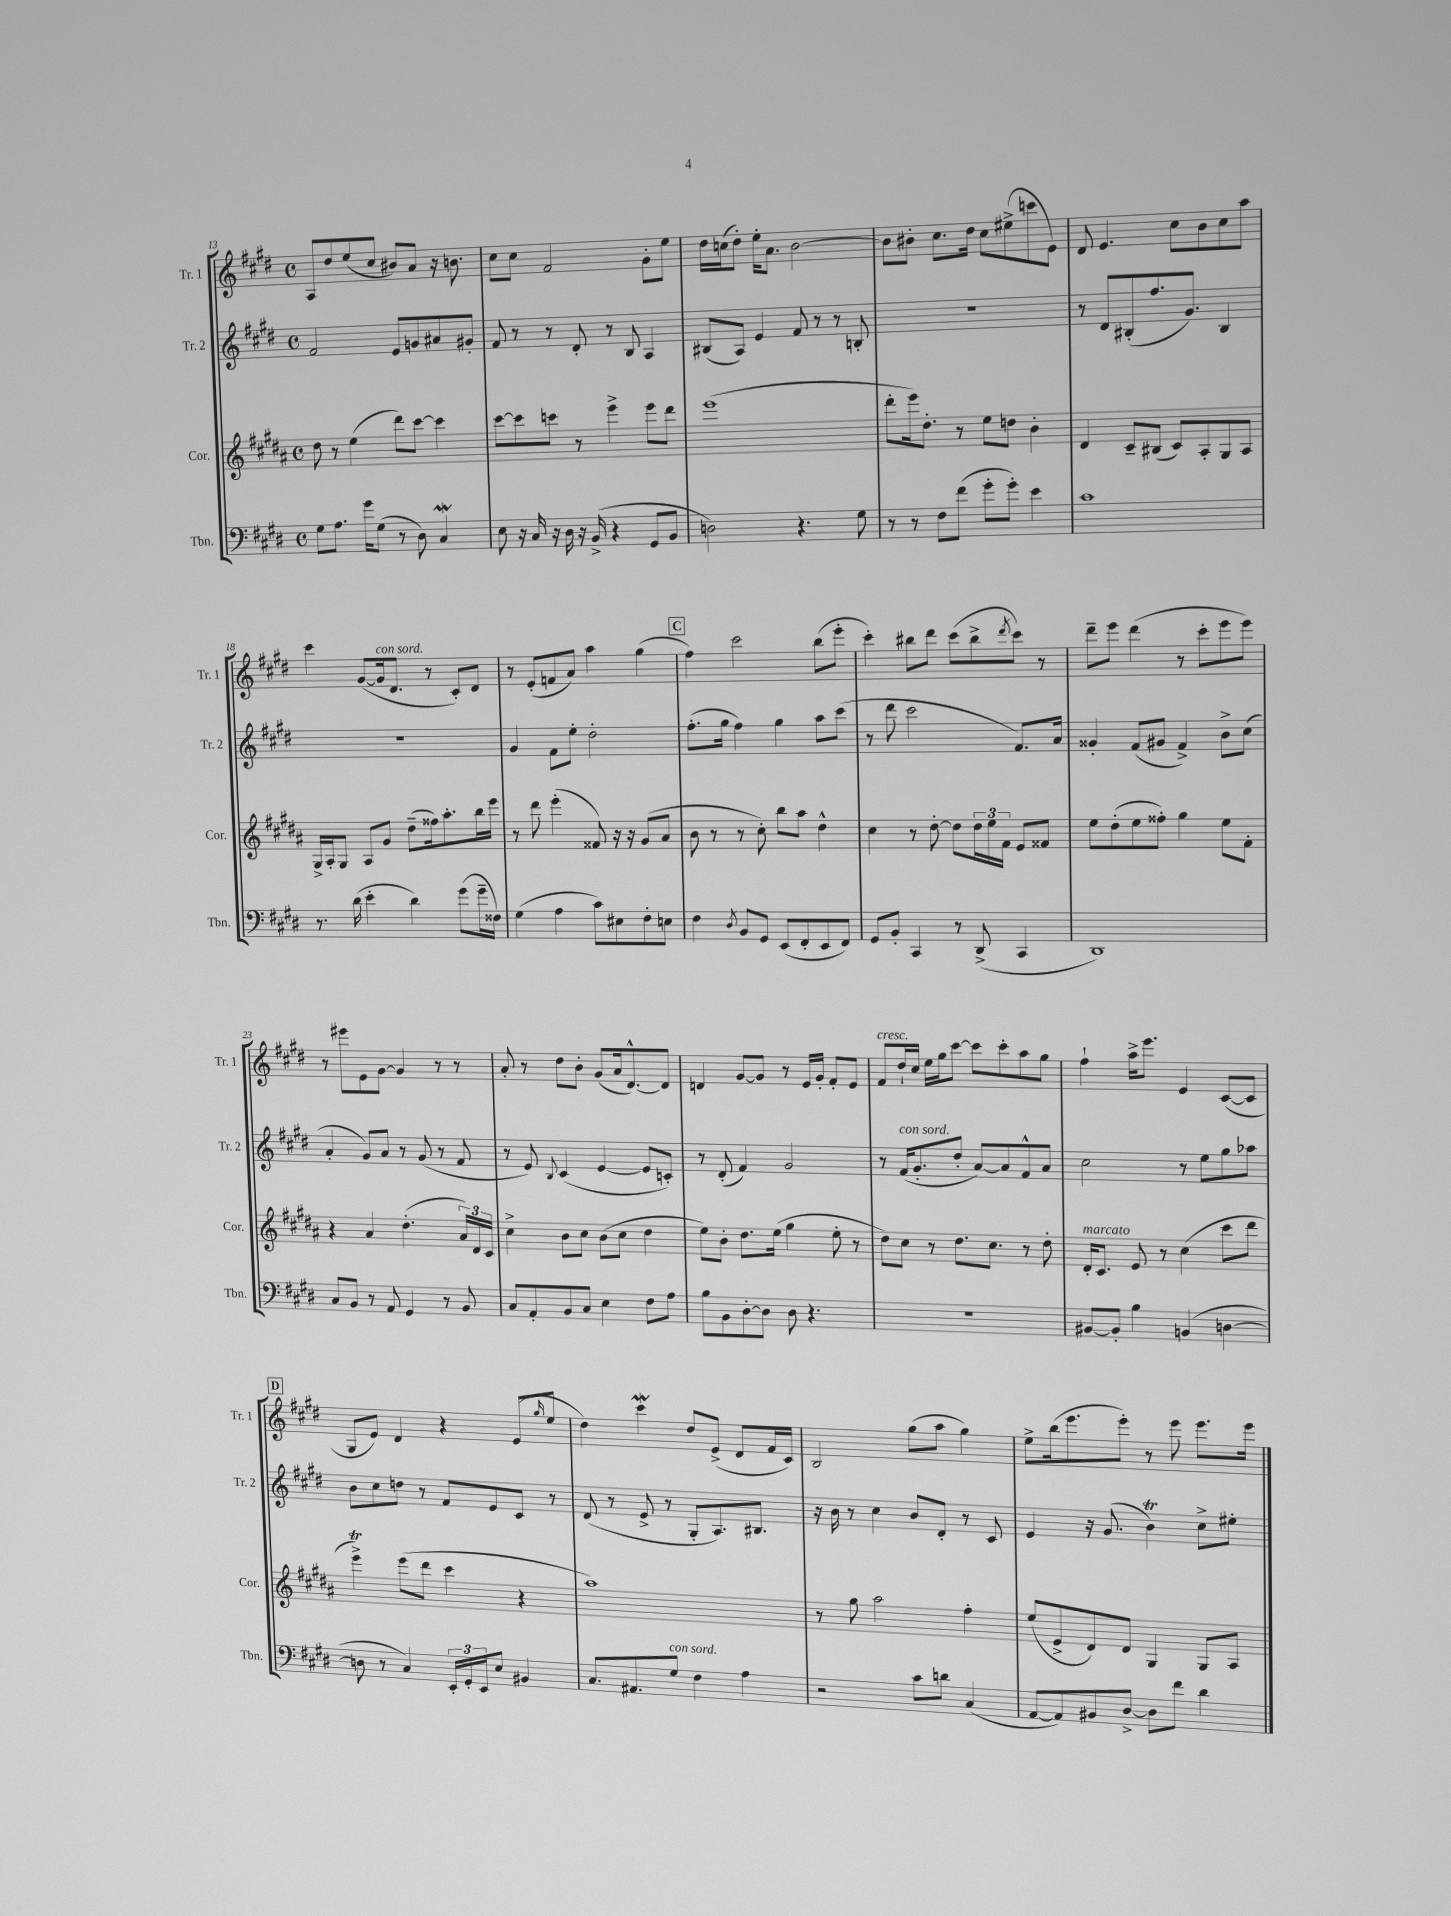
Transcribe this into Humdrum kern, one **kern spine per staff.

**kern	**kern	**kern	**kern
*part4	*part3	*part2	*part1
*staff4	*staff3	*staff2	*staff1
*I"Tbn.	*I"Cor.	*I"Tr. 2	*I"Tr. 1
*I'Tbn.	*I'Cor.	*I'Tr. 2	*I'Tr. 1
*clefF4	*clefG2	*clefG2	*clefG2
*k[f#c#g#d#]	*k[f#c#g#d#a#]	*k[f#c#g#d#]	*k[f#c#g#d#]
*M4/4	*M4/4	*M4/4	*M4/4
*met(c)	*met(c)	*met(c)	*met(c)
=13	=13	=13	=13
8G#\L	8dd#\	2f#/	8A/L
8.A\J	8r	.	8dd#/
.	(4ee\	.	(8ee/
16g#\KL	.	.	.
(8G#\J	.	.	8cc#/J
8r	8ddd#\L)	8e/L	8b#X/L)
8D#\)	[8ccc#\J	8gn/	8a/J
4C#W/	4ccc#\]	8a#X/	16r
.	.	.	8.bn\
.	.	8g#X'/J	.
=14	=14	=14	=14
8E\	[8ccc#\L	8f#/	8cc#\L
16r	8ccc#\]	8r	8cc#\J
16C#/	.	.	.
16r	8cccn\J	8r	2f#/
16D#\	.	.	.
16r	8r	8d#'/	.
(16BB^/	.	.	.
4r	4eee^\	8r	.
.	.	8B/	.
8GG#/L	8eee\L	4A/	8g#'\L
8BB/J	8ddd#\J	.	8ee\J
=15	=15	=15	=15
2Dn\)	(1eee	(8B#X/L	16dd#\LL
.	.	.	(16ccn\J
.	.	8A/J)	8dd#'\J)
.	.	4e/	16ee'\KL
.	.	.	8.a\J
4.r	.	8f#/	[2b\
.	.	8r	.
.	.	8r	.
8G#\	.	8Bn'/	.
=16	=16	=16	=16
8r	8ddd#'\L	1r	8b\L]
8r	16eee\k)	.	8b#X'\J
.	8.dd#'\J	.	.
8F#\L	.	.	8.cc#\L
(8f#\J	8r	.	.
.	.	.	16dd#\Jk
8g#'\L	8ee\L	.	8cc#\L
8g#'\J)	8ddn\J	.	(8ee#X^\
4e\	4b'\	.	8cccn\
.	.	.	8e\J)
=17	=17	=17	=17
1c#	4d#/	8r	8d#/
.	.	8d#/L	4.e/
.	8c#~/L	(8B#X'/	.
.	(8B#X/J	8.ff#/	.
.	8c#/L)	.	8cc#\L
.	.	8.g#/J)	.
.	8A#'/	.	8b\
.	8G#/	4B#/	8cc#\
.	8A#/J	.	8aa\J
!!LO:LB:g=z
=18	=18	=18	=18
8.r	16G#^/LL	1r	4ccc#\
.	16A#'/J	.	.
.	8G#/J	.	.
(16d#\	.	.	.
4e'\	8A#/L	.	([8g#/L
!	!	!	!LO:TX:a:i:t=con sord.
.	8g#/J	.	16g#/k]
.	.	.	8.d#/J
4d#\)	(8dd#~\L	.	.
.	16ff##X\k)	.	8r
.	8.aa#'\	.	.
(8g#\L	.	.	8c#'/L)
16g#~\L	16bb\L	.	8d#/J
16F##X\JJ)	16eee\JJ	.	.
=19	=19	=19	=19
(4G#\	8r	4g#/	8r
.	8ddd#\	.	(8e'/L
4A\	(4eee'\	8f#\L	8fn/
.	.	8ee'\J	8a/J)
8c#\L)	8f##X/)	2dd#'\	4aa\
8E#X\	16r	.	.
.	16r	.	.
8F#'\	(8g#/L	.	(4gg#\
8En\J	8a#/J	.	.
!!LO:REH:place=s1:t=C
=20	=20	=20	=20
4F#\	8b\	(8.ff#'\L	4ff#\)
.	8r	.	.
.	.	16gg#\Jk	.
8qD#/	.	.	.
8BB/L	8r	4ff#\)	2ccc#\
8GG#/J	8cc#'\)	.	.
(8EE/L	8bb\L	4gg#\	.
8FF#'/	8aa#\J	.	.
8EE/	4dd#^^\	8aa\L	(8bb\L
8FF#/J)	.	(8ccc#\J	8eee'\J
=21	=21	=21	=21
8GG#/L	4cc#\	8r	4ccc#'\)
8BB'/J	.	8ddd#\	.
4CC#/	8r	2ccc#\	8bb#X\L
.	[8dd#'\	.	8ddd#\J
8r	8dd#\L]	.	(8ccc#\L
(8DD#^/	24dd#\L	.	8bb#^\
.	24ee\	.	.
.	24f#\JJ	.	.
.	.	.	8qddd#/
4CC#/	8e/L	8.f#/L)	8ccc#\J)
.	8f##X/J	.	8r
.	.	16a/Jk	.
=22	=22	=22	=22
1DD#)	8ee\L	4g##X'/	8ddd#~\L
.	(8dd#'\	.	8eee\J
.	8ee\	(8f#/L	(4ddd#\
.	8ff##X'\J)	8g#X/J	.
.	4gg#\	4f#^/)	8r
.	.	.	8ccc#'\L
.	8ee\L	8b^\L	8eee\
.	8f#'\J	(8cc#\J	8eee\J)
!!LO:LB:g=z
=23	=23	=23	=23
8C#/L	4r	4a'/	8r
8BB/J	.	.	8eee#X\L
8r	4a#/	8g#/L)	8e\
8AA/	.	8a/J	[8g#\J
4GG#/	(4.dd#'\	8r	4g#/]
.	.	(8g#/	.
8r	.	8r	8r
8BB/	24a#/LL)	8f#/	8r
.	24d#/	.	.
.	24c#/JJ	.	.
=24	=24	=24	=24
8C#/L	4cc#^\	8r	8a'/
8AA'/	.	8e/)	8r
.	.	8qqB/	.
8BB/	8b\L	(4c#/	8dd#\L
8C#/J	8cc#\J	.	8b'\J
4E\	(8b\L	[4e/	(8g#/L
.	8cc#\J	.	16a/k
.	.	.	[8.d#^^/)
8F#\L	4dd#\	8e/L]	.
8A\J	.	8cn'/J)	8d#/J]
=25	=25	=25	=25
8B\L	8ee\L)	8r	4dn/
8BB\	8b'\J	(8d#'/	.
[8D#'\	8.dd#\L	4f#/)	[8g#/L
8D#\J]	.	.	8g#/J]
.	(16ee\Jk	.	.
8D#\	4gg#\	2g#/	8r
4.r	.	.	16e/LL
.	.	.	16g#'/JJ
.	8ee'\	.	8f#'/L
.	8r	.	8e/J
=26	=26	=26	=26
!	!	!	!LO:TX:a:i:t=cresc.
1r	8dd#\L)	8r	8f#/L
!	!	!LO:TX:a:i:t=con sord.	!
.	8cc#\J	(16f#/KL	16dd#`/L
.	.	8.g#'/	16cc#/JJ
.	8r	.	16ee\LL
.	.	.	16gg#\J
.	8.dd#\L	8dd#'/J	[8ccc#\J
.	.	[8a/L)	8ccc#\L]
.	8.cc#\J	.	.
.	.	8a/]	8ccc#'\
.	8r	8f#^^/	8aa\
.	8dd#'\	8a/J	8gg#\J
=27	=27	=27	=27
!	!LO:TX:a:i:t=marcato	!	!
[8BB#X/L	16d#'/KL	2cc#\	4ff#`\
.	8.c#/J	.	.
8BB#'/J]	.	.	.
4B\	8e/	.	16aa^\KL
.	.	.	8.eee\J
.	8r	.	.
(4BBn/	(4cc#\	8r	4e/
.	.	8ee\L	.
[4Dn\	8ccc#\L	8gg#\	([8c#/L
.	8ddd#\J	8aa-X\J	8c#/J]
!!LO:LB:g=z
!!LO:REH:place=s1:t=D
=28	=28	=28	=28
8Dn\]	4eeeT^\)	8b\L	8G#/L
8r	.	8cc#\	8e/J)
4C#/)	(8eee\L	8ddn\J	4d#/
.	8ddd#\J	8r	.
24EE'/LL	4ccc#\	8f#/L	4r
24GG#'/	.	.	.
24EE/J	.	.	.
8E/J	.	8e/	.
4BB#X/	4r	8c#/J	(8e/L
.	.	.	16qqgg#/
.	.	8r	8ee/J
=29	=29	=29	=29
8.C#/L	1aa#)	(8d#/	4dd#\)
.	.	8r	.
8.AA#X/	.	.	.
.	.	8e^/	4ccc#W\
!LO:TX:a:i:t=con sord.	!	!	!
8G#/J	.	8r	.
4F#\	.	8G#'/L	8dd#/L
.	.	8.A/)	(8e^/J
4A\	.	.	8d#/L
.	.	8.B#X/J	.
.	.	.	16f#/L
.	.	.	16c#/JJ)
=30	=30	=30	=30
2r	8r	16r	2B/
.	.	16b\	.
.	8gg#\	8r	.
.	2aa#\	4cc#\	.
8c#\L	.	8b/L	(8gg#\L
8dn\J	.	8d#'/J	8aa\J
(4C#/	4ff#'\	8r	4gg#\)
.	.	8c#/	.
=31	=31	=31	=31
[8AA/L	(8ee/L	4e/	8ee^\L
8AA/])	8e^/	.	(16bb\k
.	.	.	8.eee\
8BB#X/	8d#/)	16r	.
.	.	(8.g#/	.
[8D#^/J	8d#/J	.	8eee'\J)
8D#\L]	4G#/	4bT\)	8r
8f#\J	.	.	8eee\
4d#\	8G#/L	8cc#^\L	8.eee\L
.	8A#/J	8ee#X'\J	.
.	.	.	16eee\Jk
==	==	==	==
*-	*-	*-	*-
